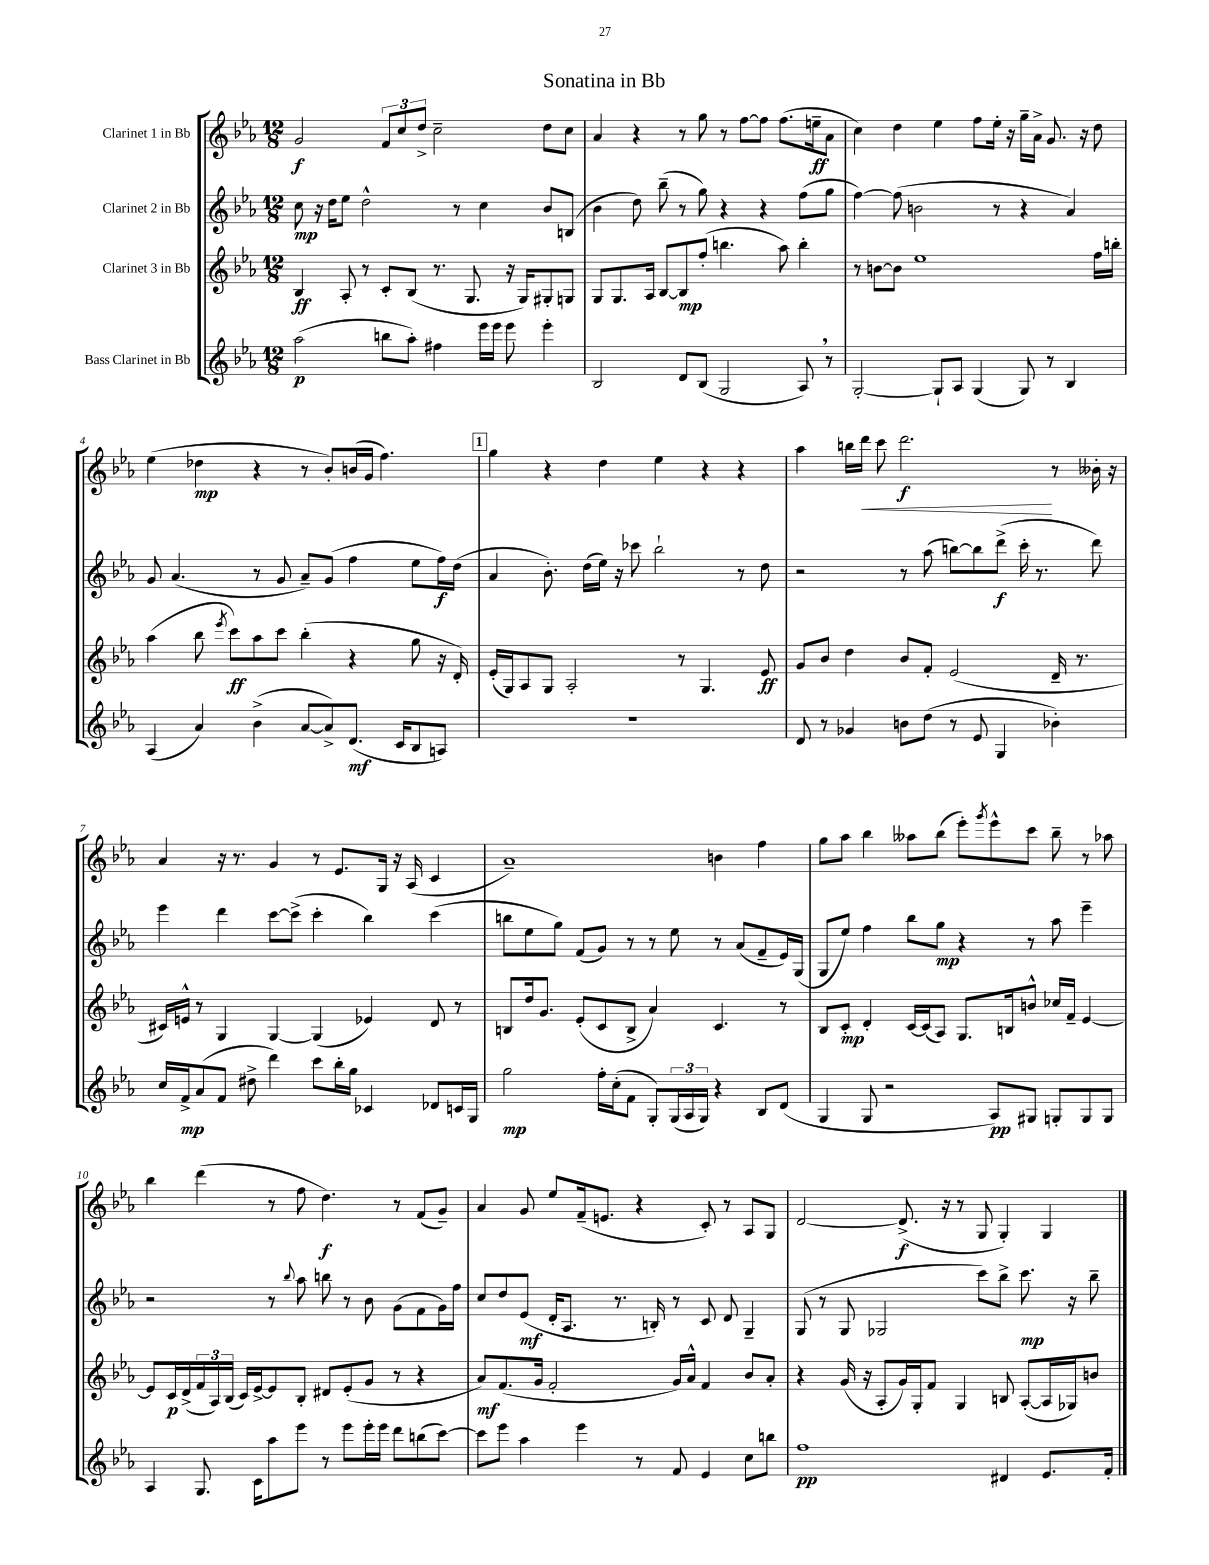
\header { title = "Sonatina in Bb" }
<<
\new StaffGroup <<
\new Staff = "s0" \with { instrumentName = "Clarinet 1 in Bb" } {
    \clef treble \key ees \major \numericTimeSignature \time 12/8
    g'2\f \tuplet 3/2 { f'8 c''8 d''8-> } c''2-- d''8 c''8 |
    aes'4 r4 r8 g''8 r8 f''8~ f''8 f''8.( e''16--\ff aes'8 |
    c''4) d''4 ees''4 f''8 ees''16-. r16 g''16-- aes'16-> g'8. r16 d''8 |
    ees''4( des''4\mp r4 r8 bes'8-.) b'16( g'16 f''4.) |
    \mark \markup { \box "1" } g''4 r4 d''4 ees''4 r4 r4 |
    aes''4 b''16 d'''16\< c'''8 d'''2.\f\! r8 beses'16-. r16 |
    aes'4 r16 r8. g'4 r8 ees'8. g16 r16 aes16( c'4 |
    aes'1--) b'4 f''4 |
    g''8 aes''8 bes''4 aeses''8 bes''8( ees'''8-.) \acciaccatura { g'''8 } ees'''8-^ c'''8 bes''8-- r8 aes''8 |
    bes''4 d'''4( r8 f''8 d''4.\f) r8 f'8( g'8--) |
    aes'4 g'8 ees''8 f'16--( e'8. r4 c'8-.) r8 aes8 g8 |
    d'2~ d'8.->\f( r16 r8 g8 g4-.) g4 \bar "|." |
}
\new Staff = "s1" \with { instrumentName = "Clarinet 2 in Bb" } {
    \clef treble \key ees \major \numericTimeSignature \time 12/8
    c''8\mp r16 d''16 ees''8 d''2-^ r8 c''4 bes'8 b8( |
    bes'4 d''8) bes''8--( r8 g''8) r4 r4 f''8( g''8 |
    f''4~) f''8( b'2 r8 r4 aes'4) |
    g'8 aes'4.( r8 g'8 aes'8--) g'8( f''4 ees''8 f''16\f) d''16( |
    \mark \markup { \box "1" } aes'4 bes'8.-.) d''16( ees''16) r16 ces'''8 bes''2-! r8 d''8 |
    r2 r8 aes''8( b''8~) b''8 d'''8->\f( c'''16-. r8. d'''8) |
    ees'''4 d'''4 c'''8~ c'''8->( c'''4-. bes''4) c'''4( |
    b''8 ees''8 g''8) f'8( g'8) r8 r8 ees''8 r8 aes'8( f'8-- ees'16) g16( |
    g8 ees''8) f''4 bes''8 g''8\mp r4 r8 aes''8 ees'''4-- |
    r2 r8 \appoggiatura { bes''8 } aes''8 b''8 r8 bes'8 g'8( f'8 g'16) f''16 |
    c''8 d''8 ees'8\mf( d'16-. aes8. r8. b16-.) r8 c'8 d'8 g4-- |
    g8( r8 g8 ges2 c'''8) bes''8-> c'''8.\mp r16 bes''8-- \bar "|." |
}
\new Staff = "s2" \with { instrumentName = "Clarinet 3 in Bb" } {
    \clef treble \key ees \major \numericTimeSignature \time 12/8
    bes4\ff aes8-. r8 c'8-. bes8( r8. g8. r16 g16) gis8-. g8 |
    g8 g8. aes16 bes8~ bes8\mp f''8-.( b''4. aes''8) b''4-. |
    r8 b'8~ b'8 ees''1 f''16 b''16-. |
    aes''4( bes''8 \acciaccatura { ees'''8 } c'''8\ff) aes''8 c'''8 bes''4-.( r4 g''8 r16 d'16-.) |
    \mark \markup { \box "1" } ees'16-.( g16) aes8 g8 aes2-. r8 g4. ees'8\ff |
    g'8 bes'8 d''4 bes'8 f'8-. ees'2( d'16-- r8. |
    cis'16) e'16-^ r8 g4 g4~ g4( ees'4) d'8 r8 |
    b8 d''16 g'8. ees'8-.( c'8 b8-> aes'4) c'4. r8 |
    bes8 c'8-.\mp d'4-. c'16~ c'16( aes8) g8. b16 b'8-^ ces''16 f'16-- ees'4~ |
    ees'8 c'16\p d'16->( \tuplet 3/2 { f'16 aes16) bes16( } c'16) ees'16~-> ees'8 bes8-. dis'8 ees'8-.( g'8 r8 r4 |
    aes'8\mf) f'8.( g'16 f'2-. g'16) aes'16-^ f'4 bes'8 aes'8-. |
    r4 g'16( r16 aes8-. g'16) g16-. f'8 g4 b8 aes8~-.( aes16 ges16) b'8 \bar "|." |
}
\new Staff = "s3" \with { instrumentName = "Bass Clarinet in Bb" } {
    \clef treble \key ees \major \numericTimeSignature \time 12/8
    aes''2\p( b''8 aes''8-.) fis''4 ees'''16 ees'''16 ees'''8 ees'''4-. |
    bes2 d'8 bes8( g2 aes8) \breathe r8 |
    g2~-. g8-! aes8 g4( g8) r8 bes4 |
    aes4( aes'4) bes'4->( aes'8~ aes'8->) d'8.\mf( c'16 bes8 a8) |
    \mark \markup { \box "1" } R1. |
    d'8 r8 ges'4 b'8 d''8( r8 ees'8 g4 bes'4-.) |
    c''16 f'16->\mp aes'8( f'8 dis''8-> d'''4) c'''8 bes''16-. g''16 ces'4 des'8 c'16 g16 |
    g''2\mp f''16-. c''16-.( f'8 g8-.) \tuplet 3/2 { g16( aes16 g16) } r4 bes8 d'8( |
    g4 g8 r2 aes8\pp) gis8 g8-. g8 g8 |
    aes4 g8. c'16 aes''8 ees'''8 r8 ees'''8 ees'''16-. ees'''16 d'''8 b''8( c'''8~) |
    c'''8 ees'''8 aes''4 ees'''4 r8 f'8 ees'4 c''8 b''8 |
    f''1\pp dis'4 ees'8. f'16-. \bar "|." |
}
>>
>>
